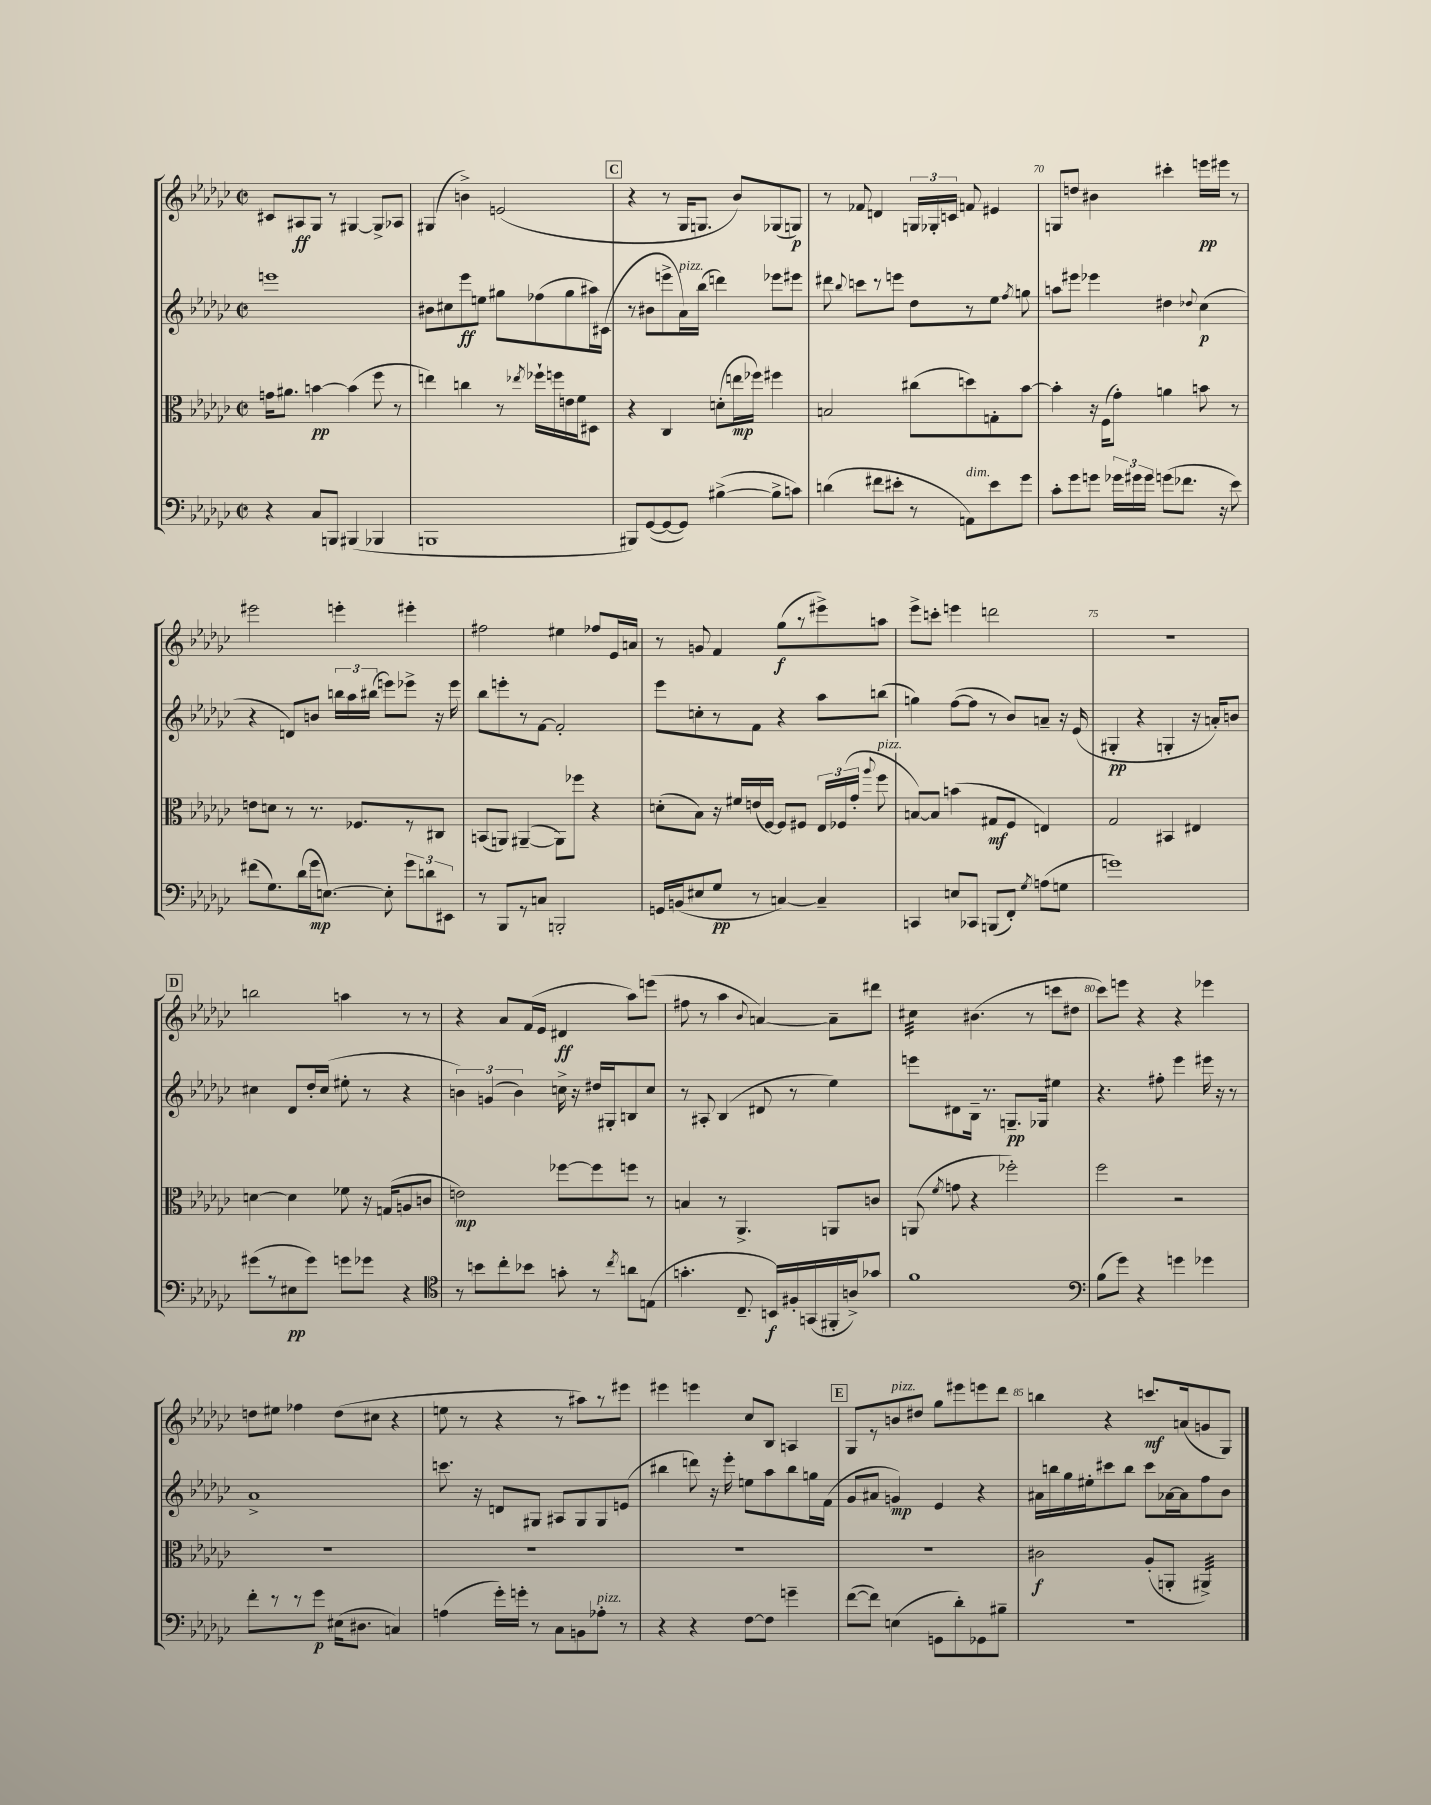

**kern	**kern	**kern	**kern
*staff4	*staff3	*staff2	*staff1
*clefF4	*clefC3	*clefG2	*clefG2
*k[b-e-a-d-g-c-]	*k[b-e-a-d-g-c-]	*k[b-e-a-d-g-c-]	*k[b-e-a-d-g-c-]
*M2/2	*M2/2	*M2/2	*M2/2
*met(c|)	*met(c|)	*met(c|)	*met(c|)
4r	16g\LK	1eee	8c#/L
.	8.a#\J	.	.
.	.	.	8A#/
8C-/L	[4b\	.	8G-/J
8BBB/J	.	.	8r
(4BBB#/	(4b\]	.	[4G#/
4BBB-/	8ff\	.	8G#^/]L
.	8r	.	8A-/J
=	=	=	=
1BBB	4ee\)	8b#\L	(4G#/
.	.	8cc#\	.
.	4cc\	8eee-\	4b^\)
.	.	8ee\J	.
.	8r	8gg#\L	(2e/
.	8qee-/	.	.
.	16ff-`\LL	(8ff-\	.
.	16ff\	.	.
.	16e\	8gg#\	.
.	16f\J	.	.
.	8D#\J	16aa#\L)	.
.	.	(16c#\JJ	.
=	=	=	=
8BBB#/L)	4r	8r	4r
([8GG-/	.	8b#\L	.
8GG-/_	4C-/	8eee^\	8r
8GG-/]J)	.	16a-\L)	16G-/LK
.	.	(16bb-\JJ	8.G/J
([4B#^\	(8d'\L	4ddd\)	.
.	16ee\L	.	8b-/L)
.	16ff-\JJ)	.	.
8B#^\]L	4ff#\	8eee-\L	(8G-/
8c\J)	.	8eee#\J	8G/J)
=	=	=	=
(4d\	2B/	8ddd#\	8r
.	.	8qqbb-/	.
.	.	8ccc\L	8f-/
8f#\L	.	8r	4d/
8e#'\J	.	8eee\J	.
8r	(8cc#\L	8dd-\L	24G/LL
.	.	.	24G-'/
.	.	.	24c/JJ
8AA\L)	8dd\)	8r	8f/
8e#\	8G'\	8ee-\J	4e#/
.	.	8qff/	.
8g-\J	[8b-\J	8gg\	.
=	=	=	=
8c-'\L	4b-'\]	8aa\L	8G/L
8g-\	.	8eee#\J	8dd/J
8g\J	16r	4eee-\	4b#\
.	(16F\LK	.	.
24g-\LL	8g-'\J)	.	.
24g#\	.	.	.
24g#\JJ	.	.	.
(8g\L	4a\	4dd#\	4ccc#'\
8.f-\J	.	.	.
.	.	8qqdd-/	.
.	8b\	(4cc-\	16eee\LL
16r	.	.	16eee#\JJ
8e-\)	8r	.	8r
=	=	=	=
(8f#\L	8e\L	4r	2eee#\
8.G-\)	8d\J	.	.
.	8r	8d/L)	.
(16d-\L	.	.	.
16g-\J	8.r	8b/J	.
[8.E\J)	.	.	.
.	.	24bb\LL	4eee'\
.	.	24aa-\	.
.	8.F-/L	.	.
.	.	(24bb#\JJ	.
8E'\]	.	8eee\L)	.
12g-\L	8r	8eee-^\J	4eee#'\
12d\	.	.	.
.	8C#/J	16r	.
12EE#\J	.	.	.
.	.	16eee-\	.
=	=	=	=
8r	(8BB/L	8bb-\L	2ff#\
8BBB-/L	8AA/J)	8eee'\	.
8r	([4AA#~/	8r	.
8C/J	.	[8f\J	.
2BBB'/	8AA#\]L)	2f'/]	4ee#\
.	8ff-\J	.	.
.	4r	.	8ff-/L
.	.	.	16e-/L
.	.	.	16a/JJ
=	=	=	=
16GG/LL	(8d'\L	8eee-\L	8r
(16BB/J	.	.	.
8E#/	8B-\J)	8cc'\	8g/
8G-/J	16r	8r	4f/
.	16f#/LL	.	.
8r	(16e/	8f\J	.
.	[16F/JJ)	.	.
[4C/)	8F/]L	4r	(8gg-\L
.	8F#/J	.	8r
4C~/]	24E-/LL	8aa-\L	8eee#^\)
.	(24F-/	.	.
.	24g-'/JJ	.	.
.	8qqaa-/	.	.
.	8ff\	(8bb\J	8aa\J
=	=	=	=
4CC/	[8B/L)	4gg\)	8eee-^\L
.	8B/]J	.	8ccc'\J
8E/L	(4b\	([8ff\L	4eee\
8CC-/J	.	8ff\]J	.
(8BBB/L	8G#/L	8r	2ddd\
8FF'/J)	8F/J	8b-/L)	.
8qG-/	.	.	.
(8A\L	4E/)	8a~/J	.
8G\J	.	16r	.
.	.	(16e-/	.
=	=	=	=
1g)	2G-/	4G#'/	1r
.	.	4r	.
.	4BB#/	4G'/	.
.	4E#/	16r	.
.	.	16a'/LK)	.
.	.	8b/J	.
=	=	=	=
(8g#\L	[4d\	4cc#\	2bb\
8r	.	.	.
8E#\	4d\]	8d-/L	.
8g#\J)	.	16dd-'/L	.
.	.	(16cc#/JJ	.
8g\L	8f-\	8ee#'\	4aa\
8g-\J	16r	8r	.
.	(16G/LK	.	.
4r	8A/	4r	8r
.	8c/J	.	8r
=	=	=	=
*clefC4	*	*	*
8r	2e\)	6b\)	4r
8b\L	.	.	.
.	.	(6g/	.
8cc-'\	.	.	8a-/L
.	.	6b\)	.
8b-\J	.	.	(16f/L
.	.	.	16e-/JJ
8g'\	[8ff-\L	16cc^\	4d#/
.	.	16r	.
8r	8ff-\]	16dd#/LL	.
.	.	16G#'/J	.
8qcc-/	.	.	.
8a\L	8ff\J	8B/	8aa-\L)
(8E\J	8r	8cc/J	(8eee\J
=	=	=	=
4.g'\	4B/	8r	8ff#\
.	.	8A#'/	8r
.	8r	(4B-/	4aa-\
8.C-~/	4.AA-^/	.	.
.	.	.	8qqb-/
.	.	8d#/	[4a/)
16BB/LL)	.	.	.
16F#'/	.	8r	.
(16GG/	.	.	.
16FF#'/	8AA/L	4ee-\)	8a~\]L
16A^/J)	.	.	.
8g-/J	8c/J	.	8ddd#\J
=	=	=	=
1f	(8AA/	8eee\L	4cc#\
.	8qf/	.	.
.	8g\	8d#\	.
.	4r	16B-~\Jk	(4.b#\
.	.	8.r	.
.	2ff-'\)	8.G~/L	.
.	.	.	8r
.	.	16G-/Jk	.
.	.	4ee#\	8ccc\L
.	.	.	8dd#\J
=	=	=	=
*clefF4	*	*	*
(8B-\L	2ff\	4.r	8ccc-\L)
8g-\J)	.	.	8eee\J
4r	.	.	4r
.	.	8ff#'\	.
4g\	2r	4eee-\	4r
4g-\	.	16eee#\	4eee-\
.	.	16r	.
.	.	8r	.
=	=	=	=
8f'\L	1r	1a-^	8dd\L
8r	.	.	8ee#\J
8r	.	.	4ff-\
8g-\J	.	.	.
(16E#\LK	.	.	(8dd\L
8.D#\J	.	.	.
.	.	.	8cc#\J
4C/)	.	.	4r
=	=	=	=
(4A\	1r	8.ccc\	8ee\
.	.	.	8r
.	.	16r	.
16g-'\LL)	.	8d/L	4r
16g'\JJ	.	.	.
8r	.	8G#/J	.
8C-\L	.	8A#/L	8r
8BB\	.	8G#/	8aa#\L)
8A-'\J	.	8G#/	8r
8r	.	(8e/J	8eee#\J
=	=	=	=
4r	1r	4bb#\	4eee#\
4r	.	8ddd\)	4eee\
.	.	16r	.
.	.	16eee-'\	.
[8F\L	.	8ee\L	8cc-/L
8F\]J	.	8aa-\	8B-/J
4g~\	.	8bb#\	4A/
.	.	16gg\L	.
.	.	(16f\JJ	.
=	=	=	=
([8f\L	1r	8g-/L	8G-/L
8f\]J)	.	8a#/J	8r
(4E\	.	4g/)	8b/
.	.	.	8dd#/J
8GG\L	.	4e-/	8gg-\L
8d-'\)	.	.	8eee#\
8GG-\	.	4r	8eee\
8B#~\J	.	.	8ddd-\J
=	=	=	=
1r	2c#\	16a#\LL	4bb\
.	.	16bb\	.
.	.	16gg-\	.
.	.	16ee#'\J	.
.	.	8ccc#\	4r
.	.	8bb\J	.
.	(8A-'/L	8ccc#\L	8.ccc/L
.	8AA'/J	[16a-\L	.
.	.	16a-\]J	(16a/k
.	4AA#^/)	8ff\	8g/
.	.	8b-\J	8G-/J)
==	==	==	==
*-	*-	*-	*-
